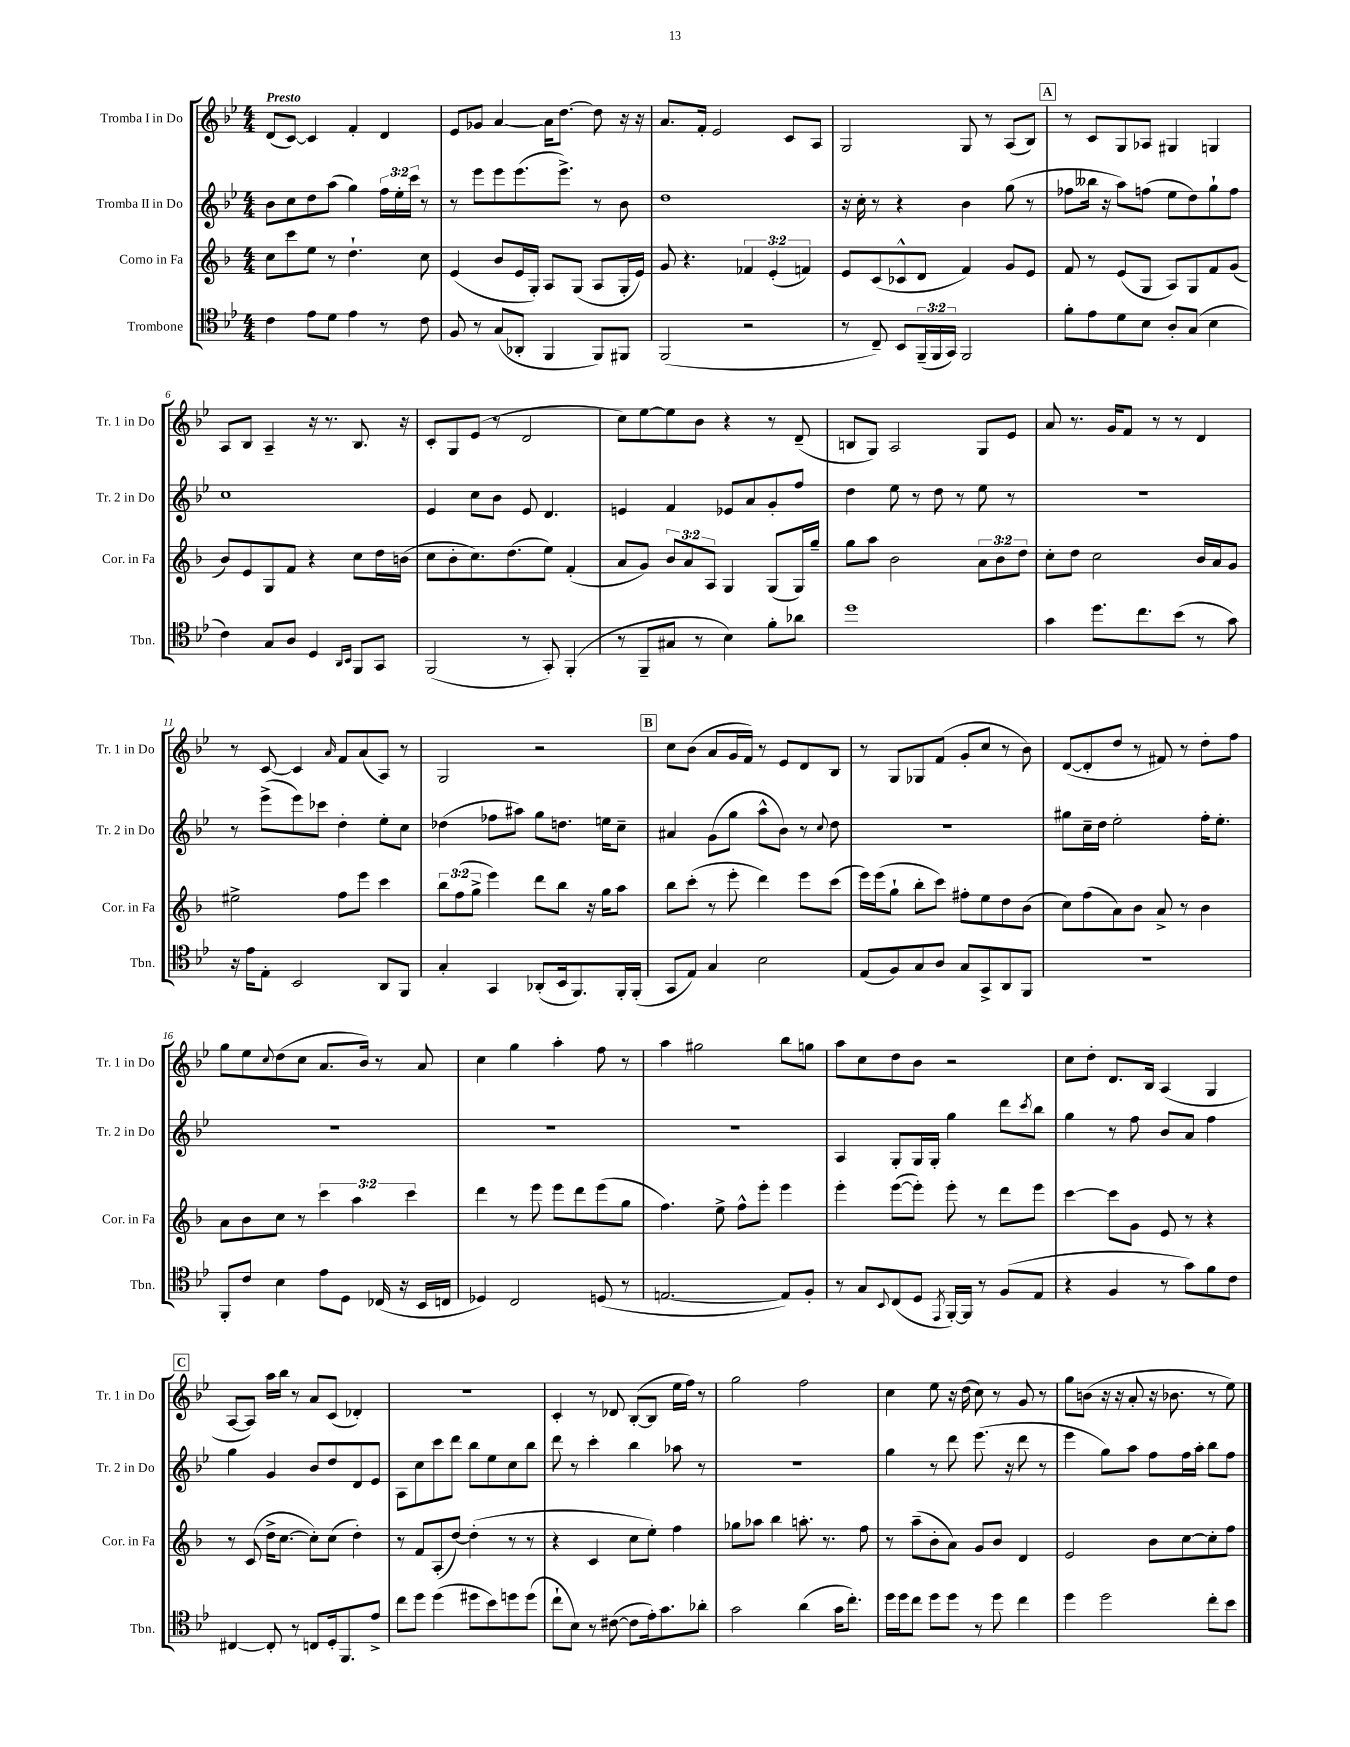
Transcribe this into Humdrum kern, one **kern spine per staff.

**kern	**kern	**kern	**kern
*part4	*part3	*part2	*part1
*staff4	*staff3	*staff2	*staff1
*I"Trombone	*I"Corno in Fa	*I"Tromba II in Do	*I"Tromba I in Do
*I'Tbn.	*I'Cor. in Fa	*I'Tr. 2 in Do	*I'Tr. 1 in Do
*clefC4	*clefG2	*clefG2	*clefG2
*k[b-e-]	*k[b-]	*k[b-e-]	*k[b-e-]
*M4/4	*M4/4	*M4/4	*M4/4
=1	=1	=1	=1
!	!	!	!LO:TX:a:B:t=Presto
4c\	8cc\L	8b-\L	(8d/L
.	8ccc\	8cc\	[8c/J)
8e-\L	8ee\J	8dd\	4c/]
8d\J	8r	(8aa\J	.
4e-\	4.dd`\	4gg\)	4f'/
8r	.	24ff\LL	4d/
.	.	24ee-'\	.
.	.	24ccc\JJ	.
8c\	8cc\	8r	.
=2	=2	=2	=2
8F/	(4e/	8r	8e-/L
8r	.	8eee-\L	8g-X/J
(8G/L	8b-/L	8eee-\	[4a/
8AA-X'/J	16e/L	(8.eee-\	.
.	16G'/JJ)	.	.
4FF/	8A/L	.	16a\KL]
.	.	8.eee-^\J)	[8.dd\J
.	(8G/J	.	.
8FF/L)	8A/L	8r	8dd\]
8FF#X/J	16G'/L	8b-\	16r
.	16e/JJ)	.	16r
=3	=3	=3	=3
(2FF/	8g/	1dd	8.a/L
.	4.r	.	.
.	.	.	16f'/Jk
.	.	.	2e-/
2r	6f-X/	.	.
.	(6e'/	.	.
.	.	.	8c/L
.	6fn/)	.	.
.	.	.	8A/J
=4	=4	=4	=4
8r	8e/L	16r	2G/
.	.	16cc'\	.
8C~/)	(8c/	8r	.
8BB-/L	8c-X^^/	4r	.
(24FF~/L	8d/J	.	.
24FF/	.	.	.
24GG/JJ)	.	.	.
2FF/	4f/)	4b-\	8G/
.	.	.	8r
.	8g/L	(8gg\	(8A/L
.	8e/J	8r	8B-/J)
!!LO:REH:place=s1:t=A
=5	=5	=5	=5
8f'\L	8f/	8ff-X\L	8r
8e-\	8r	16bb--X\Jk	8c/L
.	.	16r	.
8d\	(8e/L	8aa\L)	8G/
8B-\J	8G/J	(8ffn\J	8A-X/J
8A'/L	8A/L)	8ee-\L	4G#X/
(8G/J	8G/	8dd\)	.
4B-\	8f/	8gg`\	4Gn/
.	(8g/J	8ff\J	.
!!LO:LB:g=z
=6	=6	=6	=6
4c\)	8b-/L)	1cc	8A/L
.	8e/	.	8B-/J
8G/L	8G/	.	4A~/
8A/J	8f/J	.	.
4D/	4r	.	16r
.	.	.	8.r
16qqAA/LL	.	.	.
16qqBB-/JJ	.	.	.
8FF/L	8cc\L	.	8.B-/
8GG/J	16dd\L	.	.
.	(16bn\JJ	.	16r
=7	=7	=7	=7
(2FF/	8cc\L	4e-/	8c'/L
.	8b-'\	.	8G/
.	8.cc\)	8cc\L	(8e-/J
.	.	8b-\J	8r
.	(8.dd\	.	.
8r	.	8e-/	2d/
8GG'/)	8ee\J)	4.d/	.
(4FF'/	(4f'/	.	.
=8	=8	=8	=8
8r	8a/L	4en/	8cc\L)
8FF~/L	8g/J)	.	[8ee-\
8G#X/J	12b-/L	4f/	8ee-\]
.	12a/	.	.
8r	.	.	8b-\J
.	12A/J	.	.
4B-\)	4G/	8e-X/L	4r
.	.	8a/	.
8f'\L	(8G/L	8g'/	8r
8a-X\J	16G/L)	8ff/J	(8d~/
.	16gg~/JJ	.	.
=9	=9	=9	=9
1dd	8gg\L	4dd\	8Bn/L
.	8aa\J	.	8G/J)
.	2b-\	8ee-\	2A/
.	.	8r	.
.	.	8dd\	.
.	.	8r	.
.	12a\L	8ee-\	8G/L
.	12b-\	.	.
.	.	8r	8e-/J
.	12dd\J	.	.
=10	=10	=10	=10
4g\	8cc'\L	1r	8a/
.	8dd\J	.	8.r
8.dd\L	2cc\	.	.
.	.	.	16g/KL
.	.	.	8f/J
8.cc\	.	.	.
.	.	.	8r
(8b-\J	.	.	8r
8r	16b-/LL	.	4d/
.	16a/J	.	.
8g\)	8g/J	.	.
!!LO:LB:g=z
=11	=11	=11	=11
16r	2ee#X^\	8r	8r
16e-\KL	.	.	.
8E-'\J	.	(8eee-^\L	[8c/
2BB-/	.	8eee-\)	4c/]
.	.	8ccc-X\J	.
.	.	.	16qqa/
.	8ff\L	4dd'\	8f/L
.	8eee\J	.	(8a/
8AA/L	4ccc\	8ee-'\L	8A/J)
8FF/J	.	8cc\J	8r
=12	=12	=12	=12
4G'/	12bb-\L	(4dd-X\	2G/
.	(12ff\	.	.
.	12gg^\J	.	.
4GG/	4eee\)	8ff-X\L	.
.	.	8aa#X\J)	.
(8AA-X'/L	8ddd\L	8gg\L	2r
16BB-/k	8bb-\J	8.ddn\J	.
8.FF/)	.	.	.
.	16r	.	.
.	16gg\KL	16een\KL	.
16FF'/L	8aa\J	8cc~\J	.
(16FF'/JJ	.	.	.
!!LO:REH:place=s1:t=B
=13	=13	=13	=13
8GG/L	8bb-\L	4a#X/	8cc\L
8E-/J)	(8ccc'\J	.	(8b-\J
4G/	8r	(8g\L	8a/L
.	8eee'\	8gg\J	16g/L
.	.	.	16f/JJ)
2B-\	4ddd\)	8aa^^\L	8r
.	.	8b-\J)	8e-/L
.	8eee\L	8r	8d/
.	.	8qqcc/	.
.	(8ccc\J	8dd\	8B-/J
=14	=14	=14	=14
(8E-/L	16eee\LL)	1r	8r
.	(16eee\J	.	.
8F/)	8gg`\J	.	8G/L
8G/	8bb-'\L	.	8G-X/
8A/J	8ccc\J)	.	(8f/J
8G/L	8ff#X'\L	.	8g'/L
8GG^/	8ee\	.	8cc/J
8AA/	8dd\	.	8r
8FF/J	(8b-\J	.	8b-\)
=15	=15	=15	=15
1r	8cc\L)	8gg#X\L	([8d/L
.	(8ff\	16cc~\L	8d'/]
.	.	16dd\JJ	.
.	8a\)	2ee-'\	8dd/J
.	8b-\J	.	8r
.	8a^/	.	8f#X/)
.	8r	.	8r
.	4b-\	16ff'\KL	8dd'\L
.	.	8.ee-'\J	.
.	.	.	8ff\J
!!LO:LB:g=z
=16	=16	=16	=16
8FF'/L	8a\L	1r	8gg\L
8c/J	8b-\	.	8ee-\
.	.	.	8qqcc/
4B-\	8cc\J	.	(8dd\
.	8r	.	8cc\J
8e-\L	6ccc\	.	8.a/L
8D\J	.	.	.
.	6aa\	.	.
.	.	.	16b-/Jk)
(16C-X/	.	.	8r
16r	.	.	.
.	6ccc\	.	.
16BB-/LL	.	.	8a/
16Cn/JJ	.	.	.
=17	=17	=17	=17
4D-X/)	4ddd\	1r	4cc\
2C/	8r	.	4gg\
.	8eee\	.	.
.	8eee\L	.	4aa'\
.	8ddd\	.	.
(8Dn/	(8eee\	.	8ff\
8r	8gg\J	.	8r
=18	=18	=18	=18
[2.En/	4.ff\)	1r	4aa\
.	.	.	2gg#X\
.	8ee^\	.	.
.	8ff^^\L	.	.
.	8eee'\J	.	.
8E/L])	4eee\	.	8bb-\L
8F'/J	.	.	8ggn\J
=19	=19	=19	=19
8r	4eee'\	4A/	8aa\L
8G/L	.	.	8cc\
8qqBB-/	.	.	.
(8C/	([8eee\L	8G'/L	8dd\
8D/J	8eee'\J])	16G/L	8b-\J
.	.	16G'/JJ	.
8qEE-/	.	.	.
[16FF'/LL)	8eee'\	4gg\	2r
16FF/JJ]	.	.	.
8r	8r	.	.
(8F/L	8ddd\L	8ddd\L	.
.	.	8qccc/	.
8E-/J	8eee\J	8bb-\J	.
=20	=20	=20	=20
4r	[4ccc\	4gg\	8cc\L
.	.	.	8dd'\J
4F/	8ccc\L]	8r	8.d/L
.	8g\J	8ff\	.
.	.	.	16B-/Jk
8r	8e/	8b-/L	(4A/
8g\L)	8r	8a/J	.
8f\	4r	4ff\	4G/
8c\J	.	.	.
!!LO:LB:g=z
!!LO:REH:place=s1:t=C
=21	=21	=21	=21
[4C#X/	8r	4gg\	[8A/L
.	(8c/	.	8A/J])
8C#'/]	16dd^\KL	4g/	16aa\LL
.	[8.cc\J	.	16bb-\JJ
8r	.	.	8r
8Cn/L	8cc'\L])	8b-/L	8a/L
16D'/k	(8cc\J	8dd/	(8c/J
8.FF/	.	.	.
.	4dd'\)	8d/	4d-X'/)
8e-^/J	.	8e-/J	.
=22	=22	=22	=22
8cc\L	8r	8A\L	1r
8dd\J	8f/L	8cc\	.
(4dd\	(8A'/	8ccc\	.
.	[8dd/J)	8ddd\J	.
8dd#X\L	(4dd'\]	8bb-\L	.
8b-\)	.	8ee-\	.
8ddn\	8r	8cc\	.
(8dd\J	8r	8bb-\J	.
=23	=23	=23	=23
8cc`\L	4r	8ddd\	4c'/
8B-\J)	.	8r	.
8r	4c/	4ccc'\	8r
([8c#X\	.	.	8d-X/
8c#\L]	8cc\L	4bb-\	([8B-'/L
16e-'\k)	8ee'\J)	.	8B-/J]
8.g\	.	.	.
.	4ff\	8aa-X\	16ee-\LL
.	.	.	16ff\JJ)
8a-X'\J	.	8r	8r
=24	=24	=24	=24
2g\	8gg-X\L	1r	2gg\
.	8aa-X\J	.	.
.	4bb-\	.	.
(4a\	8.aan'\	.	2ff\
.	8.r	.	.
16g\KL	.	.	.
8.cc'\J)	.	.	.
.	8ff\	.	.
=25	=25	=25	=25
16dd\LL	8r	4gg\	4cc\
16dd\J	.	.	.
8cc\J	(8aa~\L	.	.
8dd\L	8b-'\	8r	8ee-\
8dd\J	8a\J)	8ddd\	16r
.	.	.	(16dd\
8r	8g/L	(8.eee-\	8cc\)
8dd\	8b-/J	.	8r
.	.	16r	.
4cc\	4d/	8ddd\	8g/
.	.	8r	8r
=26	=26	=26	=26
4dd\	2e/	4eee-\	8gg\L
.	.	.	(8bn\J
2dd\	.	8gg\L)	16r
.	.	.	16r
.	.	8aa\J	8a'/
.	8b-\L	8ff\L	16r
.	.	.	8.b-X\
.	[8cc\	16ff\L	.
.	.	16aa'\JJ	.
8cc'\L	8cc'\]	8bb-\L	8r
8b-\J	8ff\J	8ff\J	8ee-\)
==	==	==	==
*-	*-	*-	*-
